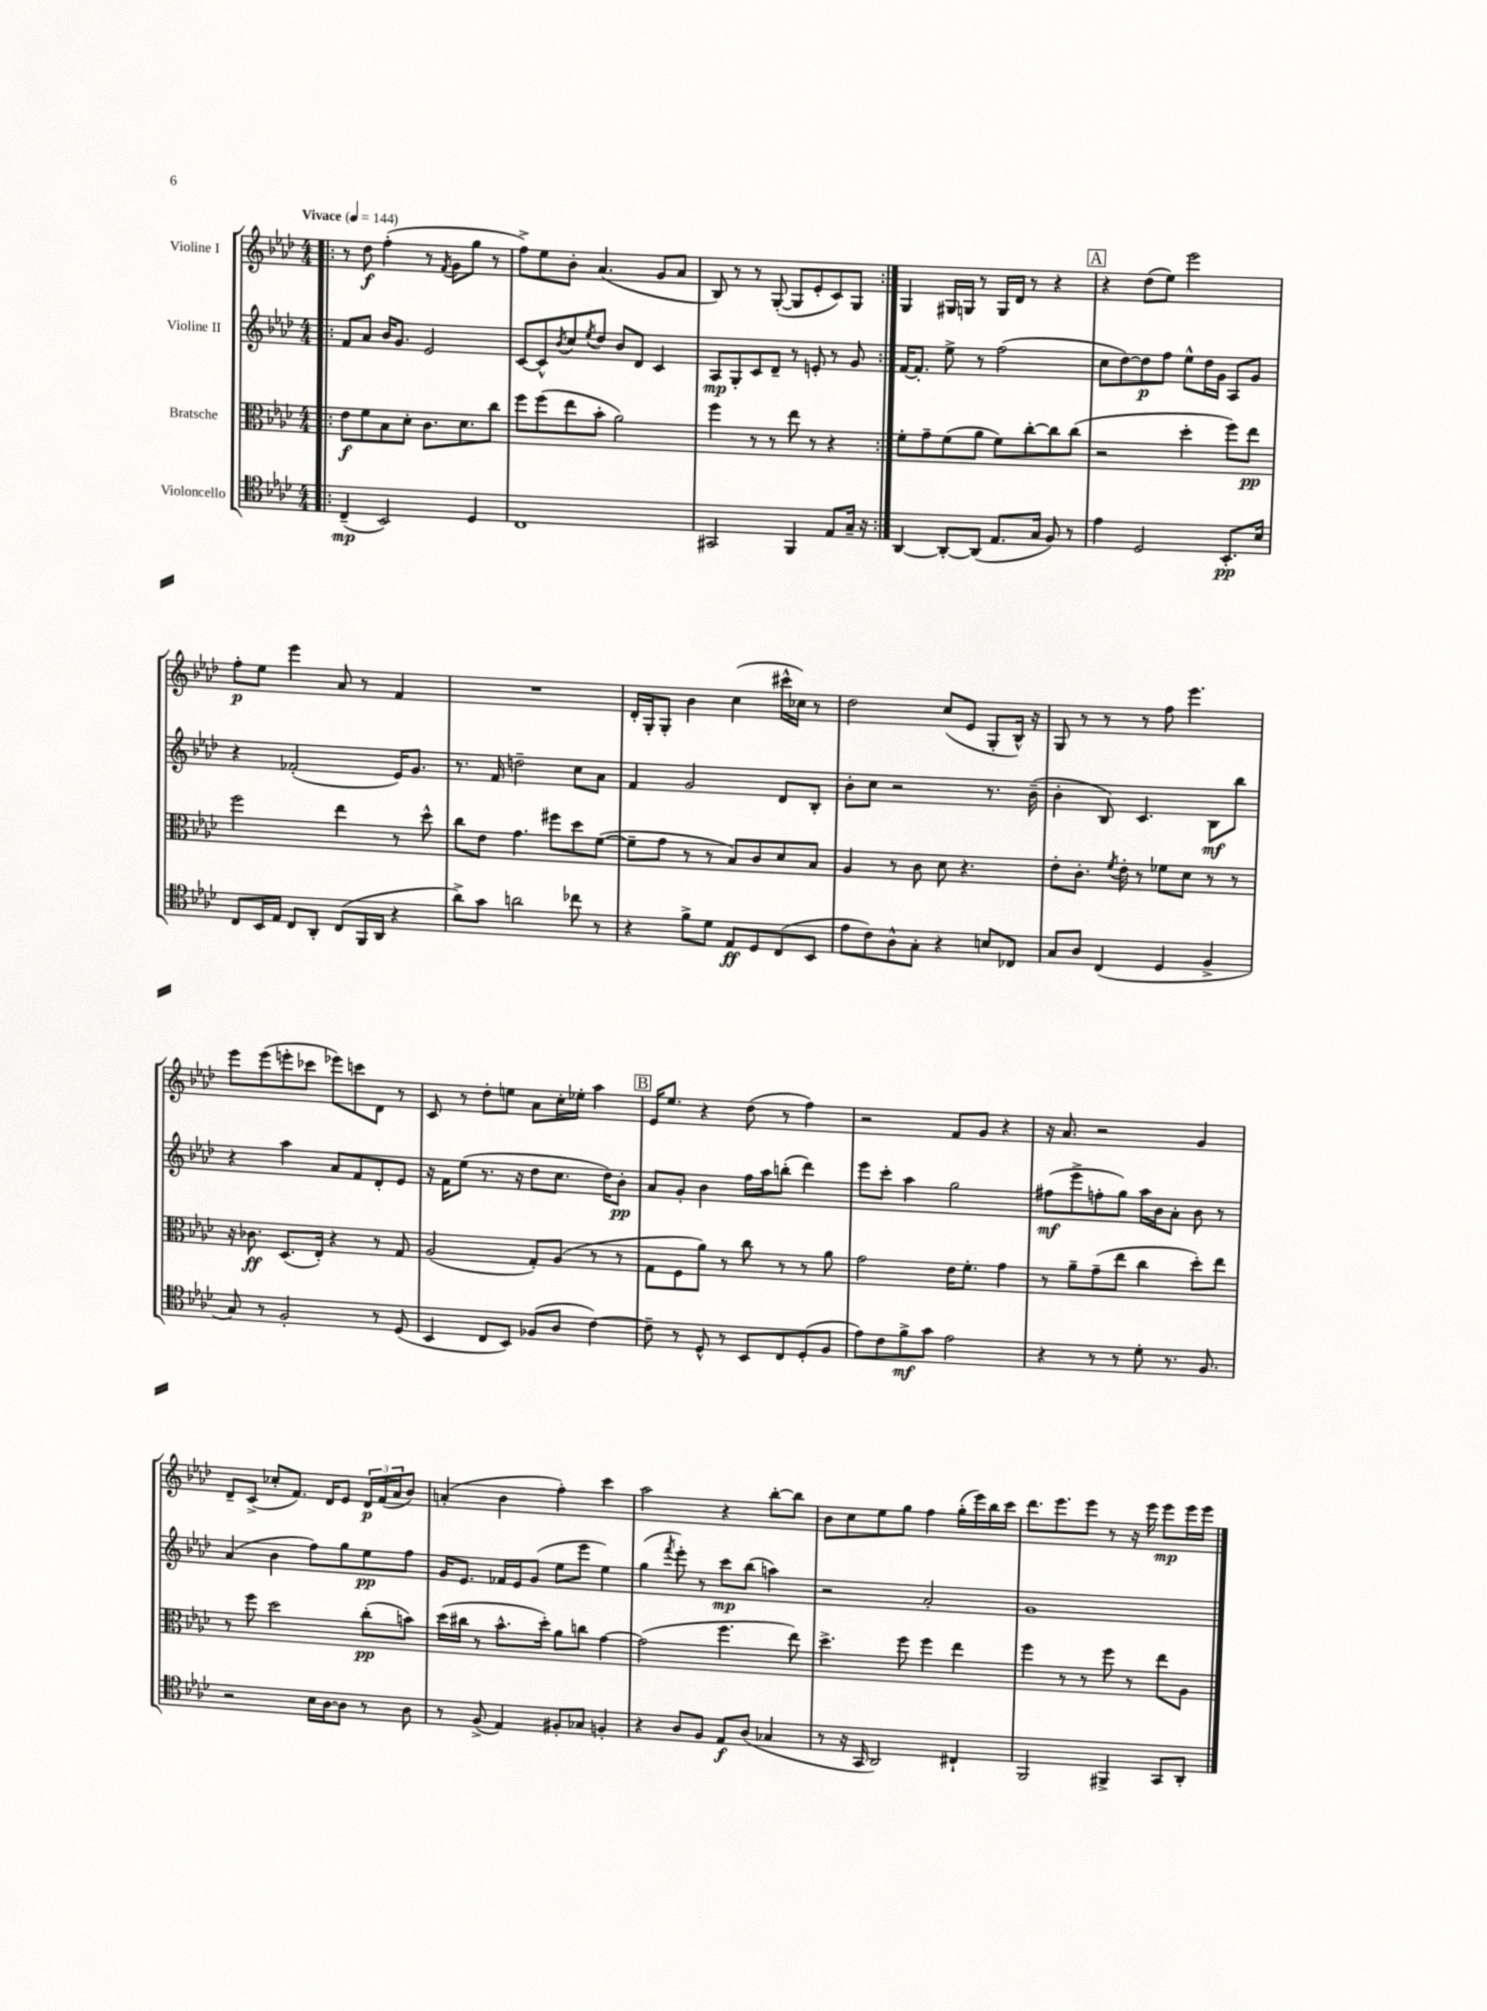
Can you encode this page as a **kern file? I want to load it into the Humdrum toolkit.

**kern	**kern	**kern	**kern
*staff4	*staff3	*staff2	*staff1
*clefC4	*clefC3	*clefG2	*clefG2
*k[b-e-a-d-]	*k[b-e-a-d-]	*k[b-e-a-d-]	*k[b-e-a-d-]
*M4/4	*M4/4	*M4/4	*M4/4
*MM144	*MM144	*MM144	*MM144
=!|:	=!|:	=!|:	=!|:
(4C~	8e-	8f	8r
.	8f	8a-	8dd-
2BB-)	8B-	16b-	(4ff'
.	.	8.g	.
.	8d-'	.	.
.	8.c	2e-	8r
.	.	.	8qf
.	.	.	8g
.	8.d-	.	.
4D-	.	.	8gg
.	8cc	.	8r
=	=	=	=
1C	8ff	[8c	8ff^)
.	(8ff	8c^^]	8ee-
.	.	8qb-	.
.	8ee-	8cc	8b-'
.	.	8qee-	.
.	8b-'	8dd-	(4.a-
.	2a-)	8b-	.
.	.	8d-	.
.	.	4c	8g
.	.	.	8a-
=	=	=	=
2GG#	4ff	8A-	8B-)
.	.	8G'	8r
.	8r	8c	8r
.	8r	8d-~	([8G'
4FF	8ee-	8r	8G]
.	8r	8e'	8e-'
8E-	4r	8r	8c)
16G~	.	8g	8G
16r	.	.	.
=:|!	=:|!	=:|!	=:|!
[4AA-	8f'	[16f	4G
.	.	8.f']	.
.	8g~	.	.
8AA-'_	(8f	8ee-^	16G#
.	.	.	16G
(8AA-]	8a-	8r	8r
8.E-	8f)	(2ff	16G
.	.	.	16d-
.	[8cc'	.	8r
16G	.	.	.
8F)	8cc]	.	4r
8r	(8cc	.	.
=	=	=	=
4e-	2r	8cc	4r
.	.	[8dd-)	.
2D-	.	8dd-]	(8dd-
.	.	8ff	8ee-)
.	4dd-'	8ee-^^	2eee-
.	.	16dd-	.
.	.	16g	.
8.BB-'	8ff)	8A-	.
.	8ee-	8g	.
16B-	.	.	.
=	=	=	=
8C	2ff	4r	8ff'
16BB-	.	.	8ee-
16E-	.	.	.
8C	.	(2f-'	4eee-
8AA-'	.	.	.
(8C	4ee-	.	8a-
16FF	.	.	8r
16AA-	.	.	.
4r	8r	16e-)	4f
.	.	8.g	.
.	8dd-^^	.	.
=	=	=	=
8a-^)	8cc	8.r	1r
8g	8e-	.	.
.	.	16f	.
2a	4.g	2dd~	.
.	8ff#	.	.
8cc-	8dd-	8cc	.
8r	([8f	8a-	.
=	=	=	=
4r	8f~]	4f	16d-'
.	.	.	16G'
.	8g	.	8G'
8f^	8r	2g	4b-
8d-	8r	.	.
8E-	8B-)	.	(4cc
8D-	8c	.	.
(8C	8d-	8d-	16ccc#^^
.	.	.	16cc-)
8BB-	8B-	8B-'	8r
=	=	=	=
8e-	4A-	8b-'	2dd-
8c)	.	8cc	.
8A-^^	8r	2r	.
8G'	8c	.	.
4r	8d-	.	(8cc
.	4.r	.	8e-
8B	.	8.r	8G'
8C-	.	.	16B-^^)
.	.	(16b-~	16r
=	=	=	=
8G	8e-'	4b-'	8G
8A-	8.c'	.	8r
(4C	.	8B-)	8r
.	8qf	.	.
.	16e-'	.	.
.	8r	4.c	8r
4D-	8f-	.	8ff
.	8d-	.	4.eee-
4F^	8r	8B-	.
.	8r	8bb-	.
=	=	=	=
8G)	16r	4r	8eee-
.	8.c-	.	.
8r	.	.	(8eee-
2F'	(8.D-	4aa-	8eee'
.	.	.	8ccc-
.	16E-')	.	.
.	4r	8a-	8eee-)
.	.	8f	8ccc
8r	8r	8d-'	8d-
(8D-	8G	8e-	8r
=	=	=	=
4BB-	(2A-	16r	8c
.	.	16f	.
.	.	(8ee-	8r
8C	.	8.r	8dd-'
8BB-)	.	.	8ee
.	.	16r	.
(8F-	8G')	8dd-	8a-
8A-	(8A-	8.cc	16cc'
.	.	.	16ee-'
[4c)	8r	.	4aa-
.	.	16dd-)	.
.	8r	8b-'	.
=	=	=	=
8c~]	8G	8a-	16e-
.	.	.	8.ee-
8r	8F	8g'	.
8D-^^	8a-)	4b-	4r
8r	8r	.	.
8BB-	8cc	16ff	(8dd-
.	.	16aa-	.
8C	8r	(8bb'	8r
(8D-'	8r	4ddd-)	4ff)
8F	8a-	.	.
=	=	=	=
8e-)	2g	8eee-	2r
8c	.	8ccc'	.
8f^	.	4aa-	.
8g	.	.	.
2e-	16e-	2gg	8f
.	8.f'	.	.
.	.	.	8g
.	4g	.	4r
=	=	=	=
4r	8r	(8ff#	16r
.	.	.	8.a-
.	8a-~	8eee-^	.
8r	(8g~	8ff'	2r
8r	8ee-	8gg)	.
8d-'	4cc	16aa-	.
.	.	16b-	.
8.r	.	8a-'	.
.	8dd-')	8b-	4g
8.F	.	.	.
.	8ee-	8r	.
=	=	=	=
2r	8r	(4a-	8d-~
.	8ff	.	(8c^
.	2dd-	4b-	8cc-'
.	.	.	8.f)
16B-	.	8ff)	.
[16A-	.	.	16d-
8A-]	.	8gg	8e-
8r	(8cc'	8ee-	24d-
.	.	.	(24f
.	.	.	24a-
8A-	8b)	8ff	8b-)
=	=	=	=
8r	(16dd-	16g	(4a'
.	16cc#	8.e-	.
(8F^	8r	.	.
4E-)	8.b-^^	16f-	4b-
.	.	16e-	.
.	.	(8g	.
.	16dd-')	.	.
8F#'	8a-	8ee-	4ff')
8G-	8cc	8eee-	.
4F'	[4g	4ee-)	4ccc
=	=	=	=
4r	(2g]	(4gg	2aa-
.	.	8qfff	.
8A-	.	8eee-')	.
8F	.	8r	.
8E-	4.ff	8ccc	4r
(8A-	.	(8bb-	.
4G-	.	4aa)	[8bb-'
.	8ee-)	.	8bb-]
=	=	=	=
8r	4.dd-^	2r	8b-
16r	.	.	8cc
16GG	.	.	.
2AA-)	.	.	8ee-
.	8ff	.	8gg
.	4ff	2a-'	4ff
4C#`	4ee-	.	(16gg'
.	.	.	16eee-)
.	.	.	16bb-
.	.	.	16ccc
=	=	=	=
2FF	4ff	1g	8.ddd-
.	.	.	8.eee-
.	8r	.	.
.	8r	.	8eee-
4FF#^	8ff	.	8r
.	8r	.	16r
.	.	.	16eee-
8GG	8ee-	.	8eee-
8AA-'	8A-	.	16eee-
.	.	.	16eee-
==	==	==	==
*-	*-	*-	*-
